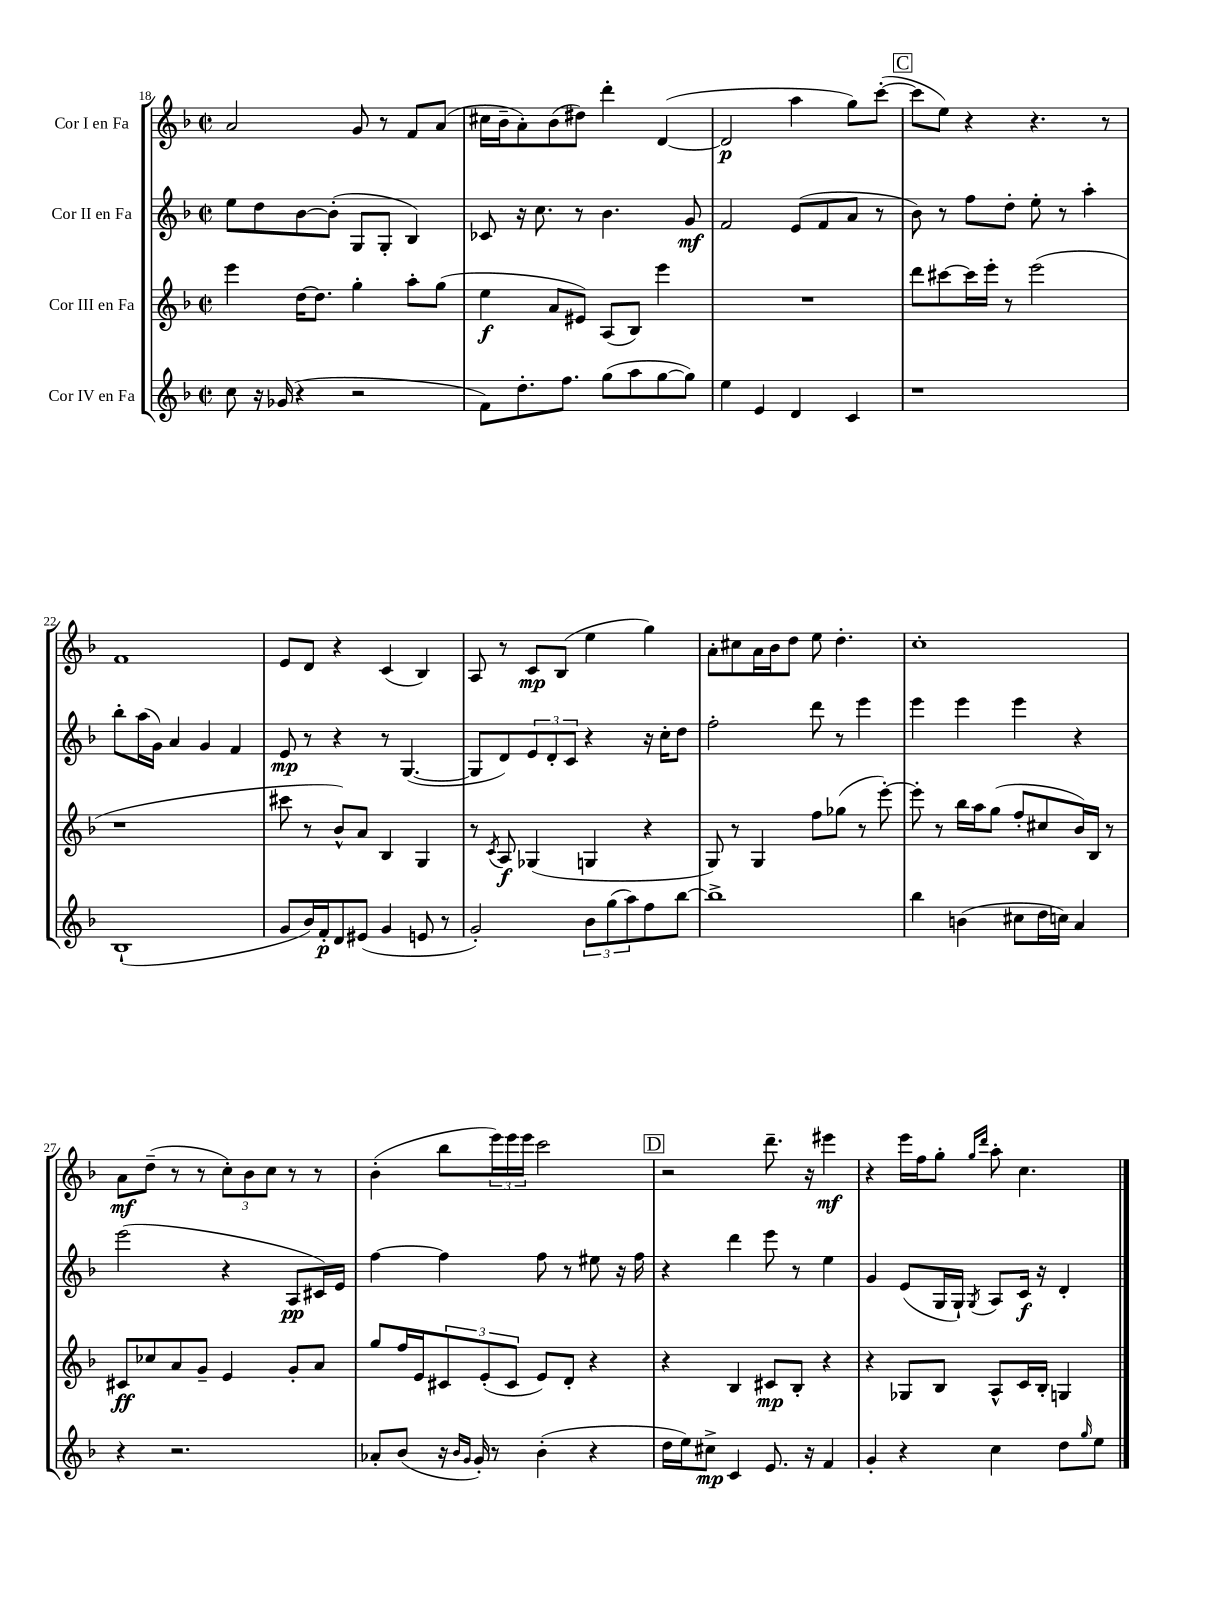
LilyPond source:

<<
\new StaffGroup <<
\new Staff = "s0" \with { instrumentName = "Cor I en Fa" } {
    \clef treble \key f \major \defaultTimeSignature \time 2/2
    a'2 g'8 r8 f'8 a'8( |
    cis''16 bes'16-- a'8-.) bes'8( dis''8) d'''4-. d'4~( |
    d'2\p a''4 g''8) c'''8~-.( |
    \mark \markup { \box "C" } c'''8 e''8) r4 r4. r8 |
    f'1 |
    e'8 d'8 r4 c'4( bes4) |
    a8 r8 c'8\mp bes8( e''4 g''4) |
    a'8-. cis''8 a'16 bes'16 d''8 e''8 d''4.-. |
    c''1-. |
    a'8\mf d''8--( r8 r8 \tuplet 3/2 { c''8-.) bes'8 c''8 } r8 r8 |
    bes'4-.( bes''8 \tuplet 3/2 { e'''16) e'''16 e'''16 } c'''2 |
    \mark \markup { \box "D" } r2 d'''8.-- r16 eis'''4\mf |
    r4 e'''16 f''16 g''8-. \grace { g''16 d'''16 } a''8-. c''4. \bar "|." |
}
\new Staff = "s1" \with { instrumentName = "Cor II en Fa" } {
    \clef treble \key f \major \defaultTimeSignature \time 2/2
    e''8 d''8 bes'8~ bes'8-.( g8 g8-. bes4) |
    ces'8 r16 c''8. r8 bes'4. g'8\mf |
    f'2 e'8( f'8 a'8 r8 |
    \mark \markup { \box "C" } bes'8) r8 f''8 d''8-. e''8-. r8 a''4-. |
    bes''8-. a''16( g'16) a'4 g'4 f'4 |
    e'8\mp r8 r4 r8 g4.~( |
    g8 d'8) \tuplet 3/2 { e'8 d'8-. c'8 } r4 r16 c''16-. d''8 |
    f''2-. d'''8 r8 e'''4 |
    e'''4 e'''4 e'''4 r4 |
    e'''2( r4 a8\pp cis'16) e'16 |
    f''4~ f''4 f''8 r8 eis''8 r16 f''16 |
    \mark \markup { \box "D" } r4 d'''4 e'''8 r8 e''4 |
    g'4 e'8( g16 g16-!) \acciaccatura { g8 } a8 c'16\f r16 d'4-. \bar "|." |
}
\new Staff = "s2" \with { instrumentName = "Cor III en Fa" } {
    \clef treble \key f \major \defaultTimeSignature \time 2/2
    e'''4 d''16~ d''8. g''4-. a''8-. g''8( |
    e''4\f a'8 eis'8) a8( bes8) e'''4 |
    R1 |
    \mark \markup { \box "C" } d'''8 cis'''8~ cis'''16 e'''16-. r8 e'''2( |
    r1 |
    cis'''8 r8 bes'8-^) a'8 bes4 g4 |
    r8 \acciaccatura { c'8 } a8\f ges4( g4 r4 |
    g8) r8 g4 f''8 ges''8( r8 e'''8~-.) |
    e'''8-. r8 bes''16 a''16 g''8( f''8-. cis''8 bes'16) bes16 r8 |
    cis'8\ff ces''8 a'8 g'8-- e'4 g'8-. a'8 |
    g''8 f''16 e'16 \tuplet 3/2 { cis'8 e'8-.( cis'8 } e'8) d'8-. r4 |
    \mark \markup { \box "D" } r4 bes4 cis'8\mp bes8-. r4 |
    r4 ges8 bes8 a8-^ c'16 bes16-. g4 \bar "|." |
}
\new Staff = "s3" \with { instrumentName = "Cor IV en Fa" } {
    \clef treble \key f \major \defaultTimeSignature \time 2/2
    c''8 r16 ges'16( r4 r2 |
    f'8) d''8.-. f''8. g''8( a''8 g''8~ g''8) |
    e''4 e'4 d'4 c'4 |
    \mark \markup { \box "C" } r1 |
    bes1-!( |
    g'8 bes'16) f'16-.\p d'8 eis'8( g'4 e'8 r8 |
    g'2-.) \tuplet 3/2 { bes'8 g''8( a''8) } f''8 bes''8~ |
    bes''1-> |
    bes''4 b'4( cis''8 d''16 c''16) a'4 |
    r4 r2. |
    aes'8-. bes'8( r16 \grace { bes'16 g'16 } g'16-.) r8 bes'4-.( r4 |
    \mark \markup { \box "D" } d''16 e''16) cis''8->\mp c'4 e'8. r16 f'4 |
    g'4-. r4 c''4 d''8 \grace { g''16 } e''8 \bar "|." |
}
>>
>>
\layout { \context { \Score currentBarNumber = #18 } }
